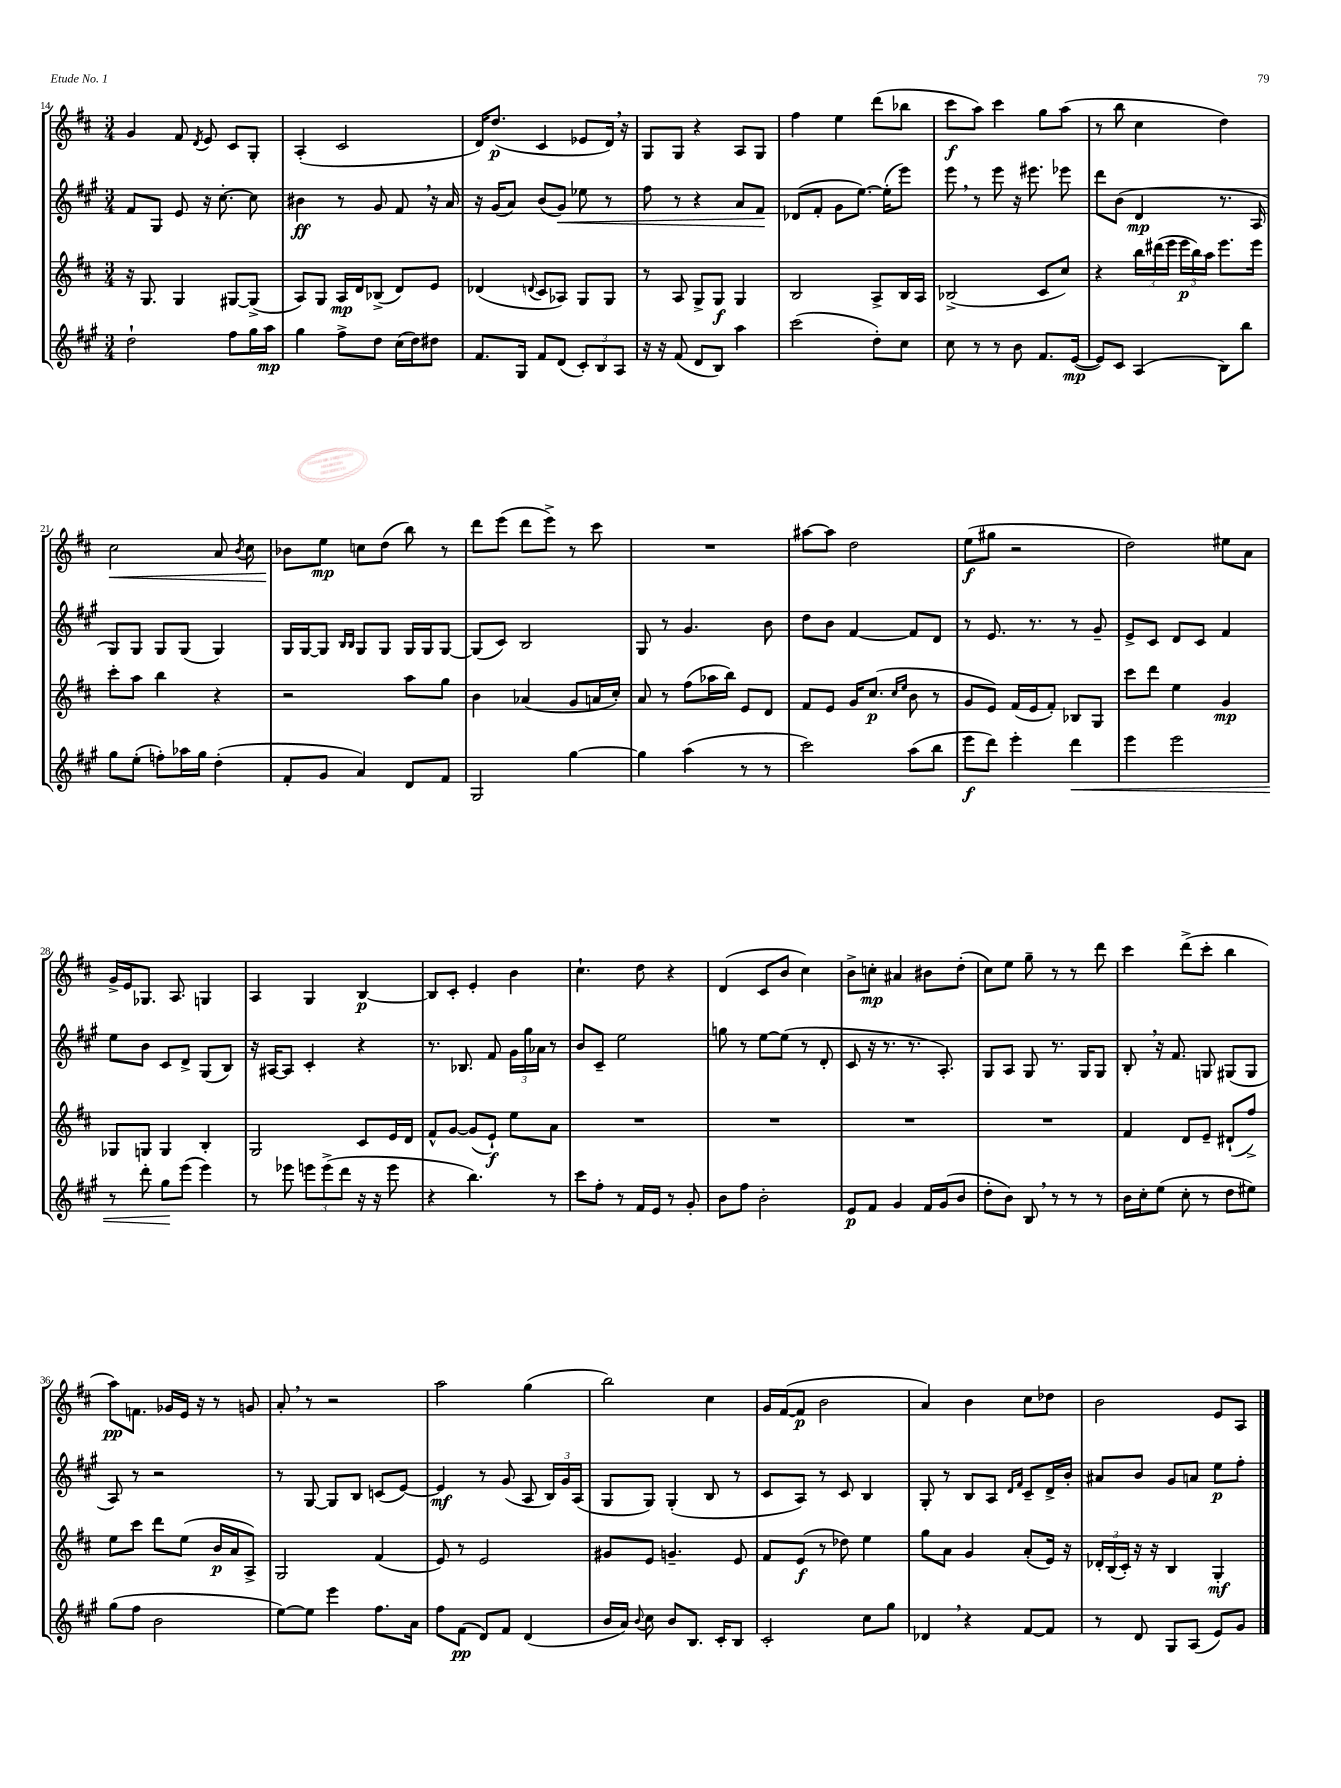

**kern	**kern	**kern	**kern
*staff4	*staff3	*staff2	*staff1
*clefG2	*clefG2	*clefG2	*clefG2
*k[f#c#g#]	*k[f#c#]	*k[f#c#g#]	*k[f#c#]
*M3/4	*M3/4	*M3/4	*M3/4
2dd`	16r	8f#	4g
.	8.G	.	.
.	.	8G#	.
.	4G	8e	8f#
.	.	.	8qd
.	.	16r	8e
.	.	[8.cc#'	.
8ff#	[8G#	.	8c#
16gg#	(8G#^]	8cc#]	8G'
16aa	.	.	.
=	=	=	=
4gg#	8A)	4b#	(4A'
.	8G	.	.
8ff#^	16A	8r	2c#
.	16d	.	.
8dd	(8B-^	8g#	.
(16cc#	8d)	8f#	.
16dd)	.	.	.
8dd#	8e	16r	.
.	.	16a	.
=	=	=	=
8.f#	(4d-	16r	16d)
.	.	(16g#	(8.dd
.	.	8a)	.
16G#	.	.	.
.	8qqd	.	.
8f#	8c#	(8b	4c#
(8d	8A-)	8g#)	.
12c#')	8G	8ee-	8e-
12B	.	.	.
.	8G	8r	16d)
12A	.	.	.
.	.	.	16r
=	=	=	=
16r	8r	8ff#	8G
16r	.	.	.
(8f#	8A	8r	8G
8d	8G^	4r	4r
8B)	8G	.	.
4aa	4G	8a	8A
.	.	8f#	8G
=	=	=	=
(2ccc#	2B	(8d-	4ff#
.	.	8f#'	.
.	.	8g#	4ee
.	.	[8.ee)	.
8dd')	8A^	.	(8ddd
.	.	(16ee']	.
8cc#	16B	8eee)	8bb-
.	16A	.	.
=	=	=	=
8cc#	(2B-^	8eee	8ccc#
8r	.	8r	8aa)
8r	.	8eee	4ccc#
8b	.	16r	.
.	.	8.eee#	.
8.f#	8c#	.	8gg
.	8cc#)	8eee-	(8aa
([16e	.	.	.
=	=	=	=
8e])	4r	8ddd	8r
8c#	.	(8b	8bb
(4A	24bb	4d	4cc#
.	(24ddd#	.	.
.	24eee	.	.
.	24eee	.	.
.	24bb)	.	.
.	24aa	.	.
8B)	8.eee	8.r	4dd)
8bb	.	.	.
.	16eee	16A	.
=	=	=	=
8gg#	8ccc#'	8G#)	2cc#
(8ee'	8aa	8G#	.
8ff')	4bb	8G#	.
16aa-	.	(8G#	.
16gg#	.	.	.
(4dd'	4r	4G#)	8a
.	.	.	8qb
.	.	.	8cc#
=	=	=	=
8f#'	2r	16G#	8b-
.	.	[16G#	.
8g#	.	8G#]	8ee
.	.	16qqB	.
.	.	16qqB	.
4a)	.	8G#	8cc
.	.	8G#	(8dd
8d	8aa	16G#	8bb)
.	.	16G#	.
8f#	8gg	[8G#	8r
=	=	=	=
2G#	4b	(8G#]	8ddd
.	.	8c#)	(8eee
.	(4a-	2B	8ddd
.	.	.	8eee^)
[4gg#	8g	.	8r
.	16a	.	8ccc#
.	16cc#')	.	.
=	=	=	=
4gg#]	8a	8G#	2.r
.	8r	8r	.
(4aa	(8ff#	4.g#	.
.	16aa-	.	.
.	16bb)	.	.
8r	8e	.	.
8r	8d	8b	.
=	=	=	=
2ccc#)	8f#	8dd	[8aa#
.	8e	8b	8aa#]
.	16g	[4f#	2dd
.	(8.cc#	.	.
.	16qqcc#	.	.
.	16qqee	.	.
(8aa	8b	8f#]	.
8bb	8r	8d	.
=	=	=	=
8eee	8g	8r	(8ee
8ddd)	8e)	8.e	8gg#
4eee'	(16f#	.	2r
.	16e	8.r	.
.	8f#')	.	.
4ddd	8B-	8r	.
.	8G	8g#~	.
=	=	=	=
4eee	8ccc#	8e^	2dd)
.	8ddd	8c#	.
2eee	4ee	8d	.
.	.	8c#	.
.	4g	4f#	8ee#
.	.	.	8a
=	=	=	=
8r	8G-	8ee	16g^
.	.	.	16e
8ddd'	8G	8b	8.G-
8gg#	4G	8c#	.
.	.	.	8.A
(8eee	.	8d^	.
4eee)	4B'	(8G#	4G
.	.	8B)	.
=	=	=	=
8r	2G	16r	4A
.	.	[16A#	.
8eee-	.	8A#]	.
12eee	.	4c#'	4G
(12eee^	.	.	.
12ddd	.	.	.
16r	8c#	4r	[4B
16r	.	.	.
8eee	16e	.	.
.	16d	.	.
=	=	=	=
4r	8f#^^	8.r	8B]
.	[8g	.	8c#'
.	.	8.B-	.
4.bb)	(8g]	.	4e'
.	8e`)	8f#	.
.	8ee	24g#	4b
.	.	24gg#	.
.	.	24a-	.
8r	8a	8r	.
=	=	=	=
8ccc#	2.r	8b	4.cc#`
8ff#'	.	8c#~	.
8r	.	2ee	.
16f#	.	.	8dd
16e	.	.	.
8r	.	.	4r
8g#'	.	.	.
=	=	=	=
8b	2.r	8gg	(4d
8ff#	.	8r	.
2b'	.	[8ee	8c#
.	.	(8ee]	8b
.	.	8r	4cc#)
.	.	8d'	.
=	=	=	=
8e	2.r	8c#	8b^
8f#	.	16r	8cc'
.	.	8.r	.
4g#	.	.	4a#
.	.	8.r	.
16f#	.	.	8b#
(16g#	.	8.A')	.
8b	.	.	(8dd'
=	=	=	=
8dd'	2.r	8G#	8cc#)
8b)	.	8A	8ee
8B	.	8G#	8gg~
8r	.	8.r	8r
8r	.	.	8r
.	.	16G#	.
8r	.	8G#	8ddd
=	=	=	=
16b	4f#	8B'	4ccc#
16cc#'	.	.	.
(8ee	.	16r	.
.	.	8.f#	.
8cc#'	8d	.	(8ddd^
8r	8e~	8G	8ccc#'
8dd	(8d#`	(8G#	4bb
8ee#)	8ff#^)	8G#	.
=	=	=	=
(8gg#	8ee	8A)	8aa)
8ff#	8ccc#	8r	8.f
2b	8ddd	2r	.
.	.	.	16g-
.	(8ee	.	16e
.	.	.	16r
.	16b	.	8r
.	16a	.	.
.	8A^)	.	8g
=	=	=	=
[8ee)	2G	8r	8a'
8ee]	.	[8G#	8r
4eee	.	8G#]	2r
.	.	8B	.
8.ff#	(4f#	(8c	.
.	.	[8e)	.
16a	.	.	.
=	=	=	=
8ff#	8e)	4e]	2aa
(8f#	8r	.	.
8d)	2e	8r	.
8f#	.	(8g#	.
(4d	.	8A	(4gg
.	.	24B)	.
.	.	24g#	.
.	.	(24A	.
=	=	=	=
16b	8g#	8G#	2bb)
16a)	.	.	.
8qqb	.	.	.
8cc#	8e	8G#)	.
8b	4.g~	(4G#'	.
8.B	.	.	.
.	.	8B	4cc#
16c#'	.	.	.
8B	8e	8r	.
=	=	=	=
2c#'	8f#	8c#	16g
.	.	.	([16f#
.	(8e	8A)	8f#]
.	8r	8r	2b
.	8dd-)	8c#	.
8cc#	4ee	4B	.
8gg#	.	.	.
=	=	=	=
4d-	8gg	8G#'	4a)
.	8a	8r	.
4r	4g	8B	4b
.	.	8A	.
.	.	16qqd	.
.	.	16qqf#	.
[8f#	(8a'	8c#~	8cc#
8f#]	16e)	16d^	8dd-
.	16r	16b'	.
=	=	=	=
8r	24d-'	8a#	2b
.	(24B	.	.
.	24c#')	.	.
8d	16r	8b	.
.	16r	.	.
8G#	4B	8g#	.
(8A	.	8a	.
8e)	4G'	8ee	8e
8g#	.	8ff#'	8A
==	==	==	==
*-	*-	*-	*-
